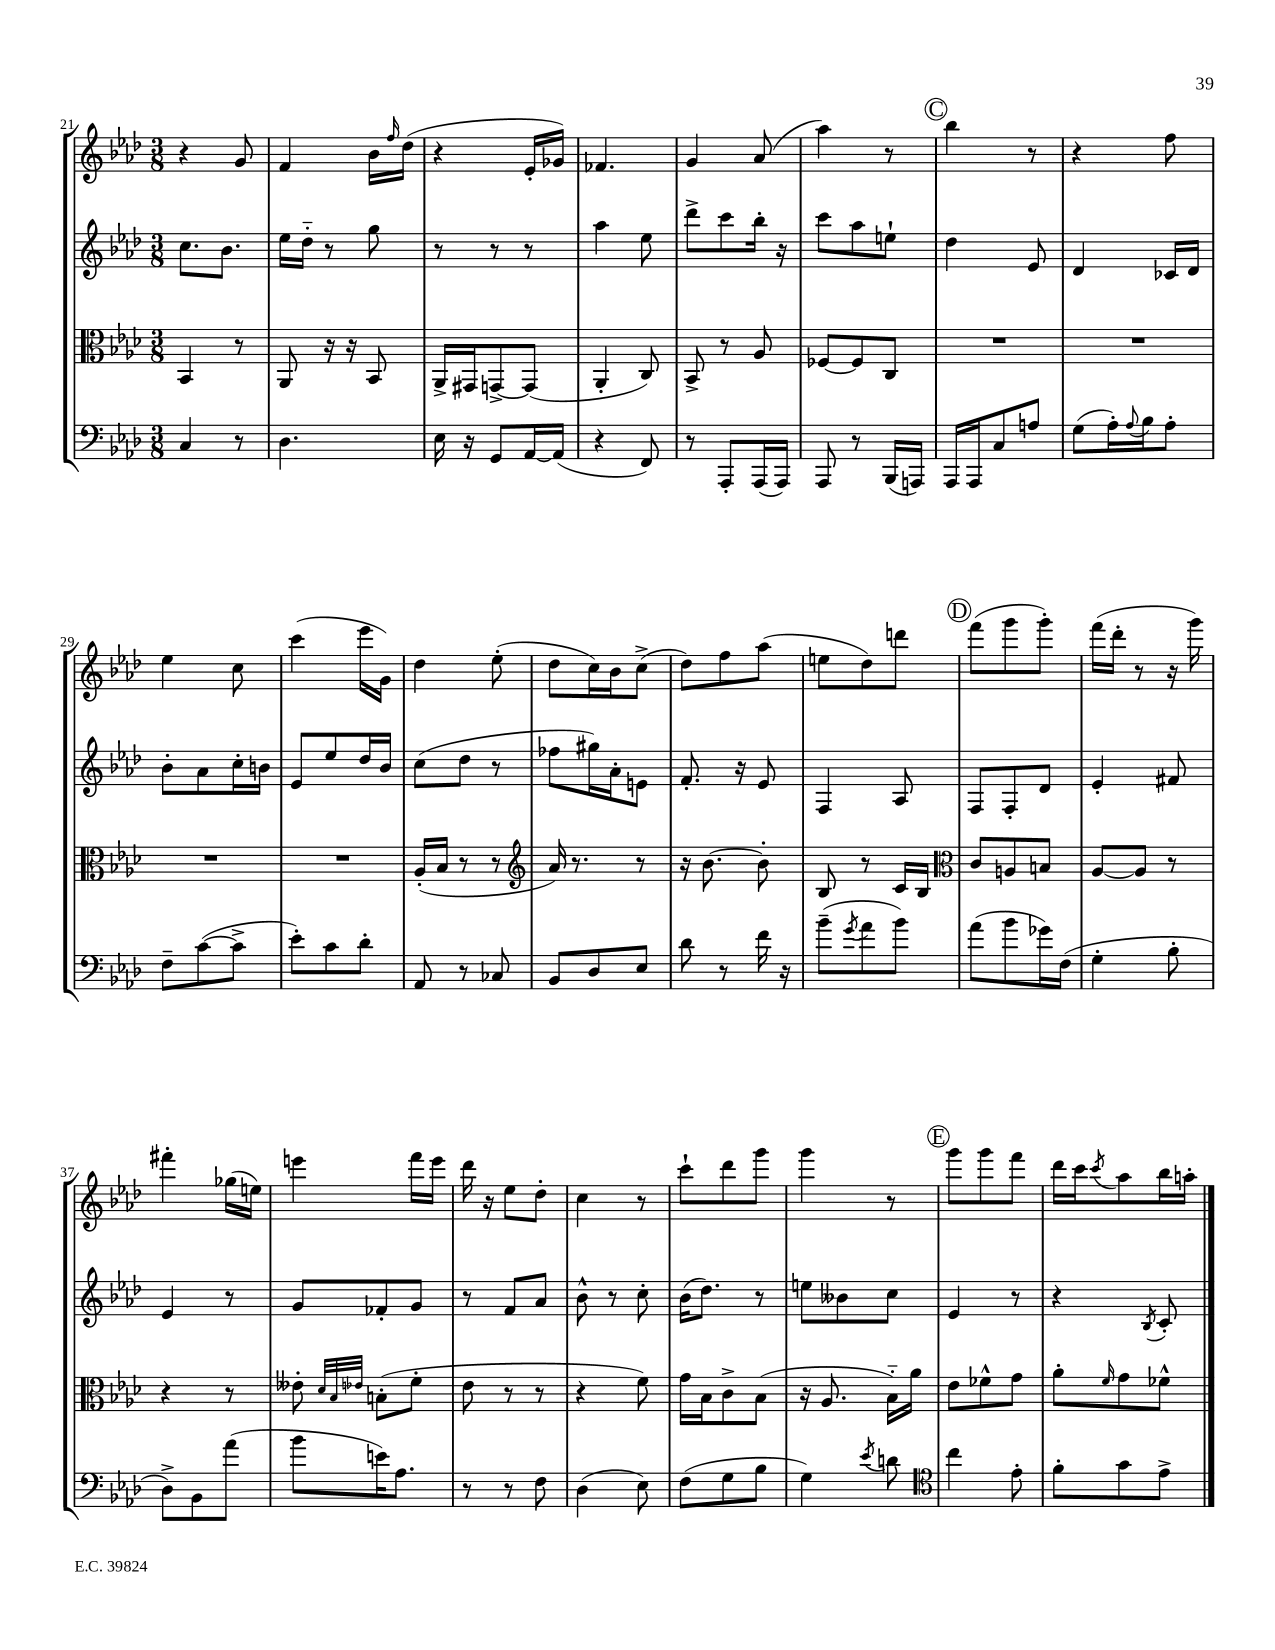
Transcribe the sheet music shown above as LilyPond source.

<<
\new StaffGroup <<
\new Staff = "s0" {
    \clef treble \key aes \major \numericTimeSignature \time 3/8
    r4 g'8 |
    f'4 bes'16 \grace { f''16 } des''16( |
    r4 ees'16-. ges'16) |
    fes'4. |
    g'4 aes'8( |
    aes''4) r8 |
    \mark \markup { \circle "C" } bes''4 r8 |
    r4 f''8 |
    ees''4 c''8 |
    c'''4( ees'''16 g'16) |
    des''4 ees''8-.( |
    des''8 c''16) bes'16 c''8->( |
    des''8) f''8 aes''8( |
    e''8 des''8) d'''8 |
    \mark \markup { \circle "D" } f'''8( g'''8 g'''8-.) |
    f'''16( des'''16-. r8 r16 g'''16) |
    fis'''4-. ges''16( e''16) |
    e'''4 f'''16 e'''16 |
    des'''16 r16 ees''8 des''8-. |
    c''4 r8 |
    c'''8-! des'''8 g'''8 |
    g'''4 r8 |
    \mark \markup { \circle "E" } g'''8 g'''8 f'''8 |
    des'''16 c'''16 \acciaccatura { c'''8 } aes''8 bes''16 a''16-. \bar "|." |
}
\new Staff = "s1" {
    \clef treble \key aes \major \numericTimeSignature \time 3/8
    c''8. bes'8. |
    ees''16 des''16-_ r8 g''8 |
    r8 r8 r8 |
    aes''4 ees''8 |
    des'''8-> c'''8 bes''16-. r16 |
    c'''8 aes''8 e''8-! |
    \mark \markup { \circle "C" } des''4 ees'8 |
    des'4 ces'16 des'16 |
    bes'8-. aes'8 c''16-. b'16 |
    ees'8 ees''8 des''16 bes'16 |
    c''8( des''8 r8 |
    fes''8 gis''16) aes'16-. e'8 |
    f'8.-. r16 ees'8 |
    f4 aes8 |
    \mark \markup { \circle "D" } f8 f8-. des'8 |
    ees'4-. fis'8 |
    ees'4 r8 |
    g'8 fes'8-. g'8 |
    r8 f'8 aes'8 |
    bes'8-^ r8 c''8-. |
    bes'16( des''8.) r8 |
    e''8 beses'8 c''8 |
    \mark \markup { \circle "E" } ees'4 r8 |
    r4 \acciaccatura { bes8 } c'8-. \bar "|." |
}
\new Staff = "s2" {
    \clef alto \key aes \major \numericTimeSignature \time 3/8
    bes,4 r8 |
    aes,8 r16 r16 bes,8 |
    aes,16-> gis,16 g,8~-> g,8( |
    aes,4-. c8) |
    bes,8-> r8 aes8 |
    fes8~ fes8 c8 |
    \mark \markup { \circle "C" } R4. |
    R4. |
    R4. |
    R4. |
    aes16-.( bes16 r8 r8 |
    \clef treble aes'16) r8. r8 |
    r16 bes'8.~ bes'8-. |
    bes8 r8 c'16 bes16 |
    \mark \markup { \circle "D" } \clef alto c'8 a8 b8 |
    aes8~ aes8 r8 |
    r4 r8 |
    eeses'8-. \grace { des'32 bes32 ees'32 } b8-.( f'8-. |
    ees'8 r8 r8 |
    r4 f'8) |
    g'16 bes16 c'8-> bes8( |
    r16 aes8. bes16-_) aes'16 |
    \mark \markup { \circle "E" } ees'8 fes'8-^ g'8 |
    aes'8-. \grace { f'16 } g'8 fes'8-^ \bar "|." |
}
\new Staff = "s3" {
    \clef bass \key aes \major \numericTimeSignature \time 3/8
    c4 r8 |
    des4. |
    ees16 r16 g,8 aes,16~ aes,16( |
    r4 f,8) |
    r8 aes,,8-. aes,,16( aes,,16) |
    aes,,8 r8 bes,,16( a,,16) |
    \mark \markup { \circle "C" } aes,,16 aes,,16 c8 a8 |
    g8( aes16-.) \appoggiatura { aes8 } bes16 aes8-. |
    f8-- c'8~( c'8-> |
    ees'8-.) c'8 des'8-. |
    aes,8 r8 ces8 |
    bes,8 des8 ees8 |
    des'8 r8 f'16 r16 |
    bes'8--( \acciaccatura { g'8 } aes'8 bes'8) |
    \mark \markup { \circle "D" } aes'8( bes'8 ges'16) f16( |
    g4-. bes8-. |
    des8->) bes,8 aes'8( |
    bes'8 e'16) aes8. |
    r8 r8 f8 |
    des4( ees8) |
    f8( g8 bes8 |
    g4) \acciaccatura { ees'8 } d'8 |
    \mark \markup { \circle "E" } \clef tenor c''4 ees'8-. |
    f'8-. g'8 ees'8-> \bar "|." |
}
>>
>>
\layout { \context { \Score currentBarNumber = #21 } }
